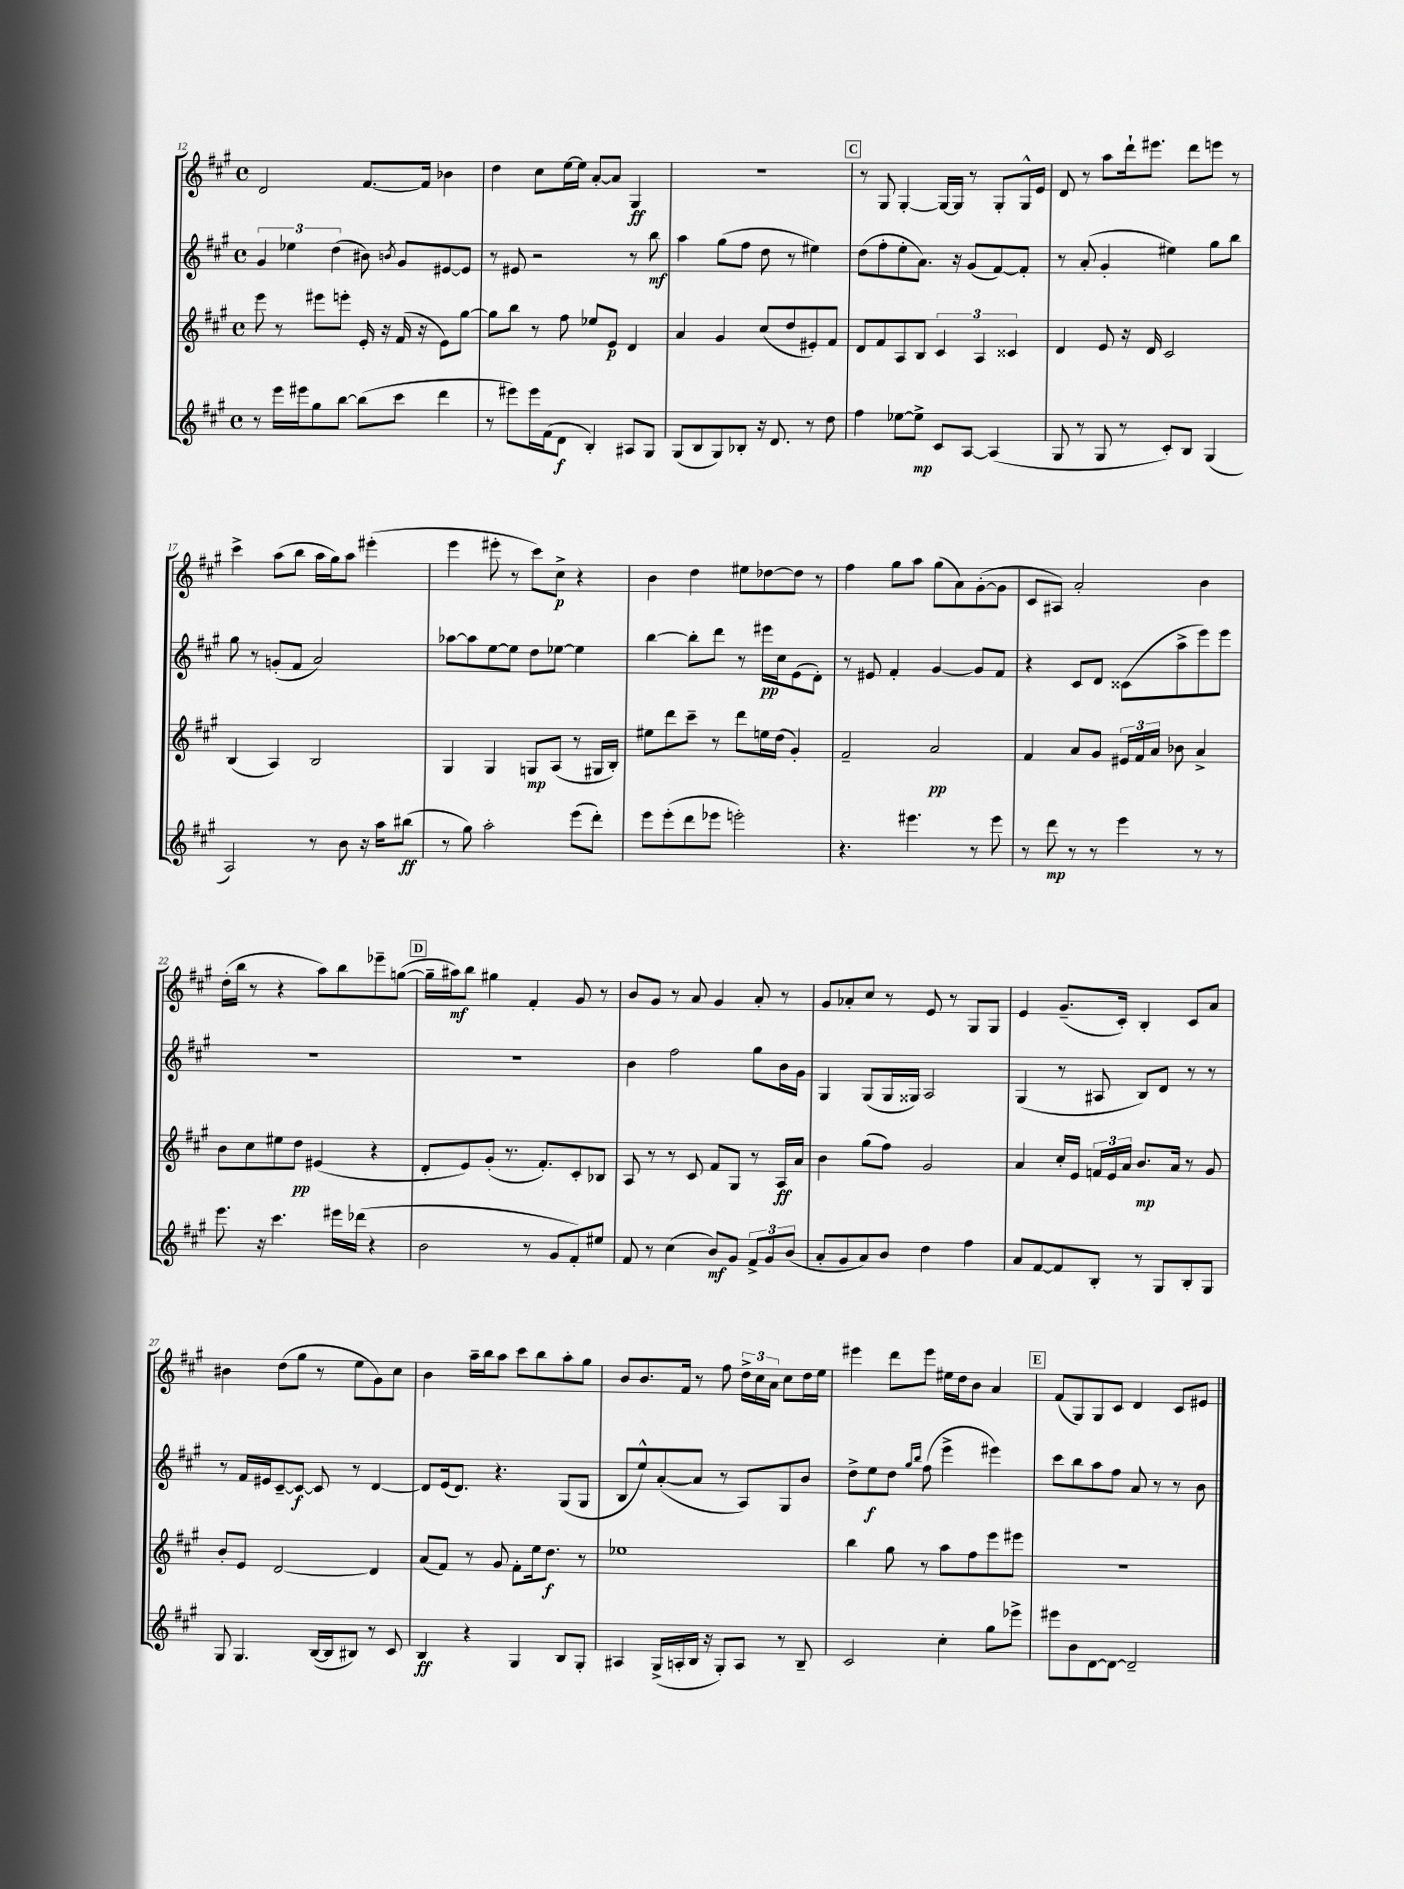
<<
\new StaffGroup <<
\new Staff = "s0" {
    \clef treble \key a \major \defaultTimeSignature \time 4/4
    \autoBeamOff d'2 fis'8.[~ fis'16] bes'4 |
    d''4 cis''8[ e''16~ e''16] a'8[~-. a'8] gis4\ff |
    R1 |
    \mark \markup { \box "C" } r8 gis8 gis4~-. gis16[~ gis16] r8 gis8[-. gis16-^ e'16] |
    d'8 r8 a''8[ d'''16-! eis'''8.] d'''8[ e'''8] r8 |
    cis'''4-> a''8[( b''8] a''16[ gis''16) a''8] eis'''4-.( |
    e'''4 eis'''8-. r8 cis'''8[) cis''8]->\p r4 |
    b'4 d''4 eis''8[ des''8~ des''8] r8 |
    fis''4 gis''8[ a''8] gis''8[( a'8) gis'8~-.( gis'8] |
    cis'8[ ais8]) a'2-. b'4 |
    d''16[-.( b''16] r8 r4 a''8[) b''8 ees'''8-- g''8]~( |
    \mark \markup { \box "D" } g''16[-- ais''16\mf) b''8] gis''4 fis'4-. gis'8 r8 |
    b'8[ gis'8] r8 a'8 gis'4 a'8-. r8 |
    gis'8[ aes'8-. cis''8] r8 e'8 r8 gis8[ gis8] |
    e'4 gis'8.[--( cis'16]-.) b4-. cis'8[ a'8] |
    bis'4 d''8[( gis''8] r8 e''8[ gis'8) cis''8] |
    b'4 a''16[-- b''16 a''8] cis'''8[ b''8 a''8-. gis''8] |
    b'8[ b'8. fis'16] r8 fis''8 \tuplet 3/2 { d''16[-> cis''16 a'16] } cis''8[ d''16 e''16] |
    eis'''4 d'''8[ eis'''8] eis''16[ d''16 b'8] a'4 |
    \mark \markup { \box "E" } fis'8[( gis8) gis8 cis'8] d'4 cis'8[ eis'8] \bar "|." |
}
\new Staff = "s1" {
    \clef treble \key a \major \defaultTimeSignature \time 4/4
    \autoBeamOff \tuplet 3/2 { gis'4 ees''4 d''4( } bis'8) \acciaccatura { b'8 } gis'8[ eis'8~ eis'8] |
    r8 eis'8 r2 r8 b''8\mf |
    a''4 gis''8[( fis''8] d''8 r8 eis''4) |
    \mark \markup { \box "C" } d''8[( fis''8-. e''8-. a'8.]) r16 gis'8[( fis'8~) fis'8]-. |
    r8 a'8-.( gis'4-. eis''4) gis''8[ b''8] |
    gis''8 r8 g'8[-.( fis'8] a'2) |
    aes''8[~ aes''8 e''8~ e''8] d''8[ ees''8]~ ees''4 |
    b''4~ b''8[-. d'''8] r8 eis'''16[\pp cis''16 e'8( d'8]-.) |
    r8 eis'8 fis'4-. gis'4~ gis'8[ fis'8] |
    r4 cis'8[ d'8] cisis'8[( a''8-> e'''8) e'''8] |
    R1 |
    \mark \markup { \box "D" } R1 |
    b'4 fis''2 gis''8[ b'16 gis'16] |
    gis4 gis8[( gis16 gisis16]) a2 |
    gis4( r8 ais8 b8[) d'8] r8 r8 |
    r8 fis'16[ eis'16 cis'8~-- cis'8]~\f cis'8 r8 d'4~ |
    d'8[ e'16( d'8.]) r4. gis8[( gis8] |
    b8[ e''8-^) a'8~-.( a'8] r8 a8[) gis8 b'8] |
    d''8[-> e''8\f d''8] \grace { gis''16[ b''16] } fis''8( e'''4-> eis'''4) |
    \mark \markup { \box "E" } cis'''8[ b''8 a''8 fis''8] a'8 r8 r8 b'8 \bar "|." |
}
\new Staff = "s2" {
    \clef treble \key a \major \defaultTimeSignature \time 4/4
    \autoBeamOff e'''8 r8 eis'''8[ e'''8]-. e'16-. r16 fis'16( r16 e'8[) gis''8]~ |
    gis''8[ b''8] r8 fis''8 ees''8[ e'8]\p d'4 |
    a'4 gis'4 cis''8[( d''8 eis'8-.) fis'8] |
    \mark \markup { \box "C" } d'8[ fis'8 a8 b8] \tuplet 3/2 { cis'4 a4 cisis'4 } |
    d'4 e'8 r16 d'16 cis'2 |
    b4( a4) b2 |
    gis4 gis4 g8[\mp a8]( r8 gis16[ b16]-.) |
    eis''8[ d'''8 cis'''8]-- r8 d'''8[ e''16 d''16]( gis'4-.) |
    fis'2-- a'2\pp |
    fis'4 a'8[ gis'8] \tuplet 3/2 { eis'16[ fis'16 a'16] } bes'8 a'4-> |
    b'8[ cis''8 eis''8 d''8]\pp eis'4( r4 |
    \mark \markup { \box "D" } d'8[-. e'8) gis'8]-.( r8. fis'8.[-.) cis'8-. bes8] |
    a8 r8 r8 cis'8 fis'8[ gis8] r8 a16[\ff a'16] |
    b'4 gis''8[( fis''8]) gis'2 |
    a'4 cis''16[-. e'16] \tuplet 3/2 { f'16[ e'16 a'16] } b'8.[\mp a'16] r8 gis'8 |
    b'8[-. e'8] d'2~ d'4 |
    a'8[( fis'8]) r8 gis'8 fis'8[-. e''16 d''8.]\f r8 |
    ees''1 |
    b''4 gis''8 r8 a''8[ fis''8 e'''8 eis'''8] |
    \mark \markup { \box "E" } R1 \bar "|." |
}
\new Staff = "s3" {
    \clef treble \key a \major \defaultTimeSignature \time 4/4
    \autoBeamOff r8 e'''16[ eis'''16 gis''8 b''8]~ b''8[( cis'''8] d'''4 |
    r8 eis'''8[) eis'''16 fis'16( d'8]\f b4-.) ais8[ gis8] |
    gis8[( b8 gis8) bes8]-. r16 d'8. r8 d''8 |
    \mark \markup { \box "C" } fis''4 ees''8[~ ees''8]->\mp cis'8[ a8]~ a4( |
    gis8 r8 gis8 r8 cis'8[-.) b8] gis4( |
    a2) r8 b'8 r16 a''16[ bis''8]\ff( |
    r8 gis''8) a''2-. e'''8[( d'''8]-.) |
    e'''8[ e'''8-.( d'''8 ees'''8] e'''2-.) |
    r4. eis'''4. r8 eis'''8 |
    r8 d'''8\mp r8 r8 e'''4 r8 r8 |
    e'''8. r16 cis'''4. eis'''16[ des'''16]( r4 |
    \mark \markup { \box "D" } b'2 r8 gis'8[ fis'8-.) eis''8] |
    fis'8 r8 cis''4( b'8[\mf) gis'8] \tuplet 3/2 { fis'8[-> gis'8 b'8]( } |
    a'8[-. gis'8 a'8) b'8] d''4 fis''4 |
    a'8[ fis'8~ fis'8 b8]-. r8 gis8[ b8-. gis8] |
    gis8 gis4. b16[~( b16 bis8]) r8 cis'8 |
    b4\ff r4 gis4 b8[ gis8]-. |
    ais4 gis16[->( a16-. b16] r16 gis8[-.) a8] r8 b8-- |
    cis'2 cis''4-. gis''8[ ees'''8]-> |
    \mark \markup { \box "E" } eis'''8[ b'8 d'8~ d'8]~ d'2-- \bar "|." |
}
>>
>>
\layout { \context { \Score currentBarNumber = #12 } }
